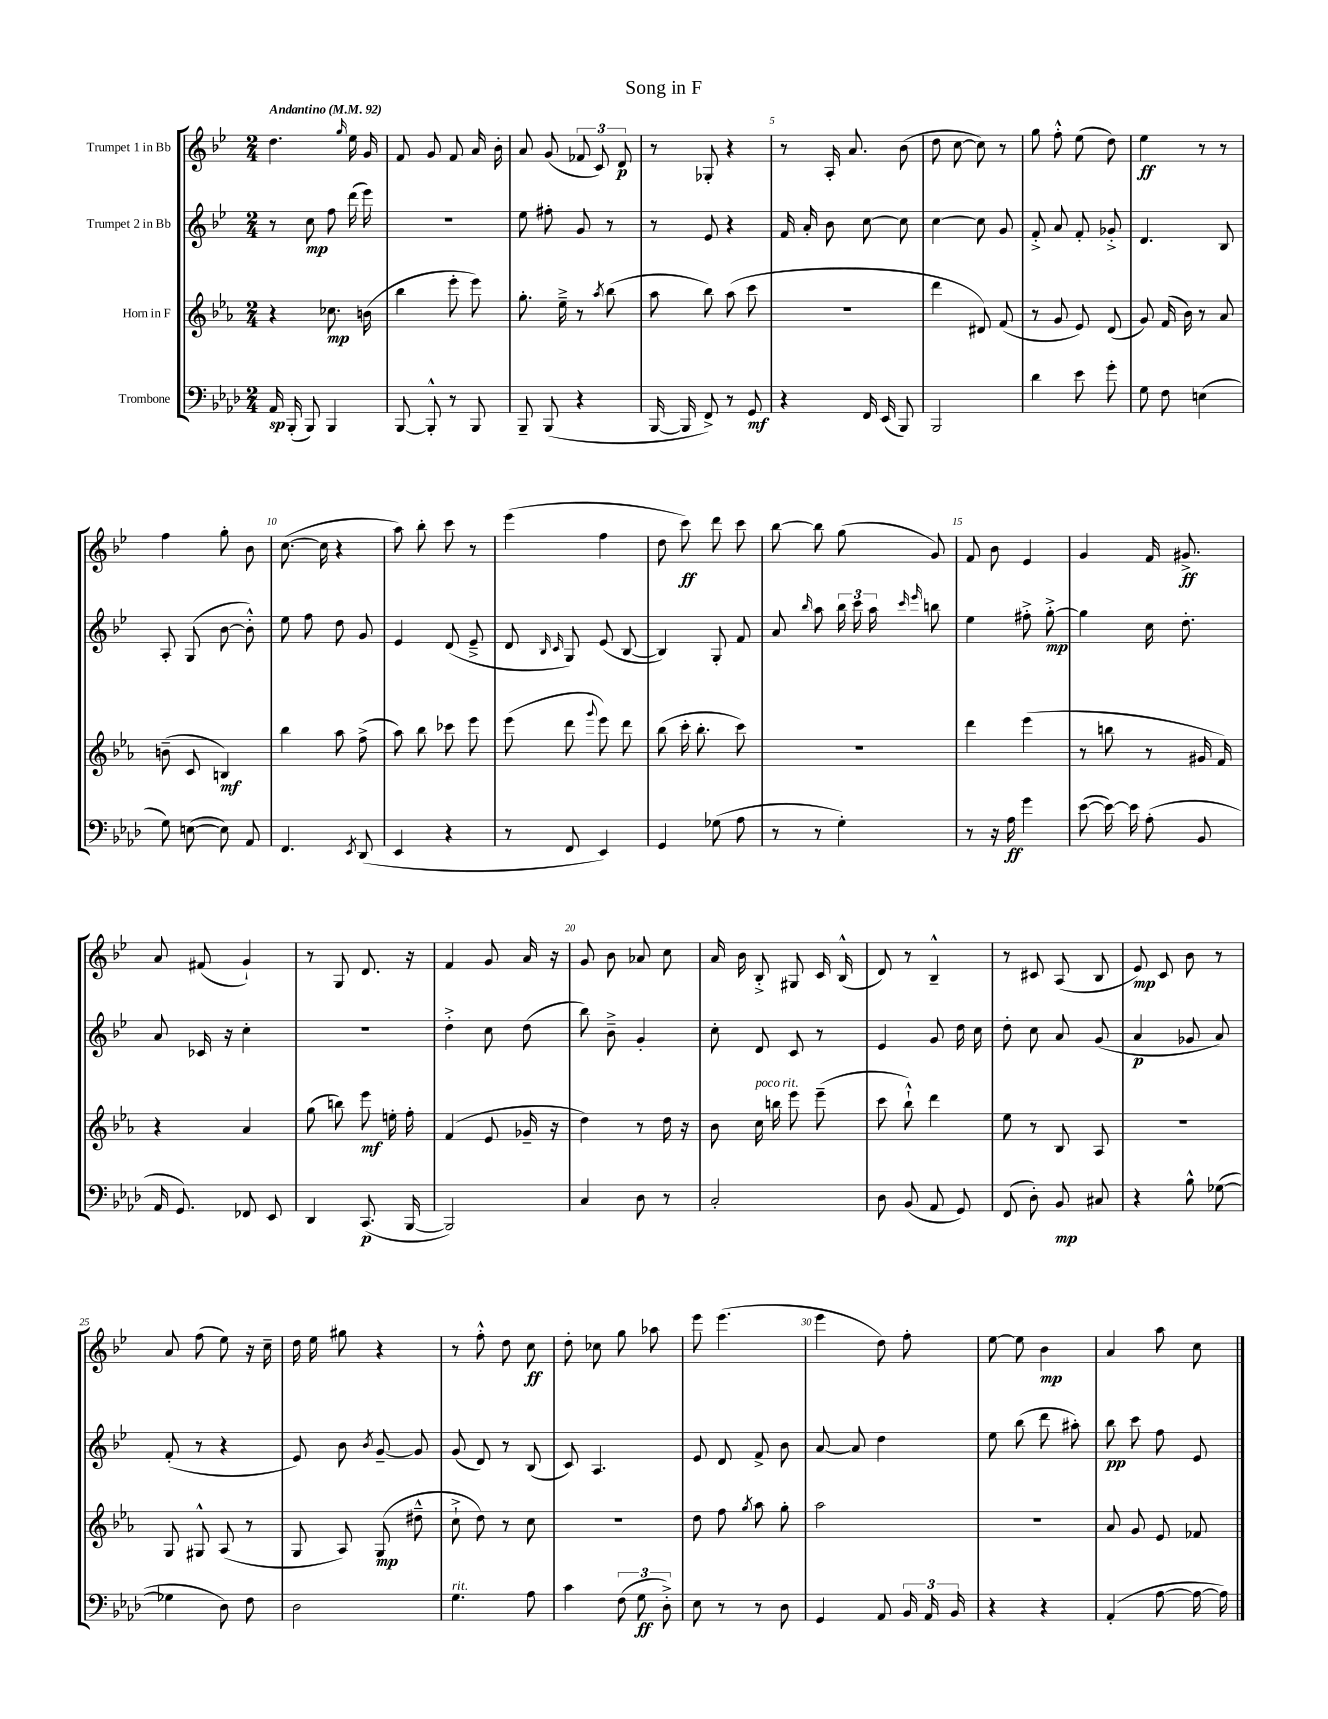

**kern	**kern	**kern	**kern
*staff4	*staff3	*staff2	*staff1
*clefF4	*clefG2	*clefG2	*clefG2
*k[b-e-a-d-]	*k[b-e-a-]	*k[b-e-]	*k[b-e-]
*M2/4	*M2/4	*M2/4	*M2/4
*MM92	*MM92	*MM92	*MM92
16AA-	4r	8r	4.dd
(16BBB-'	.	.	.
8BBB-)	.	8cc	.
4BBB-	8.cc-	8ff	.
.	.	.	16qqgg
.	.	(16ddd	16ee-
.	(16b	16eee-)	16g
=	=	=	=
[8BBB-	4bb-	2r	8f
8BBB-'^^]	.	.	8g
8r	8eee-'	.	8f
8BBB-	8eee-)	.	16a
.	.	.	16b-'
=	=	=	=
8BBB-~	8.gg'	8ee-	8a
(8BBB-	.	8ff#'	(8g
.	16ee-~^	.	.
4r	8r	8g	12f-
.	.	.	12c)
.	8qaa-	.	.
.	(8bb-	8r	.
.	.	.	12d
=	=	=	=
[16BBB-	8aa-	8r	8r
16BBB-]	.	.	.
8FF^)	8bb-)	8e-	8G-'
8r	(8aa-	4r	4r
8GG	8ccc	.	.
=	=	=	=
4r	2r	16f	8r
.	.	16a'	.
.	.	8b-	16A'
.	.	.	8.a
16FF	.	[8cc	.
(16EE-	.	.	.
8BBB-)	.	8cc]	(8b-
=	=	=	=
2BBB-	4ddd	[4cc	8dd
.	.	.	[8cc
.	8d#)	8cc]	8cc])
.	(8f	8g	8r
=	=	=	=
4d-	8r	8f'^	8gg
.	8g	8a	8ff'^^
8e-	8e-)	8f'	(8ee-
8g'	(8d	8g-'^	8dd)
=	=	=	=
8G	8g)	4.d	4ee-
8F	(16f	.	.
.	16b-)	.	.
(4E	8r	.	8r
.	8a-	8B-	8r
=	=	=	=
8G)	(8b~	8A'	4ff
([8E	8c	(8G	.
8E])	4B)	[8b-	8gg'
8AA-	.	8b-'^^])	8b-
=	=	=	=
4.FF	4bb-	8ee-	([8.cc
.	.	8ff	.
.	.	.	16cc]
.	8aa-	8dd	4r
8qEE-	.	.	.
(8DD-	(8ff^	8g	.
=	=	=	=
4EE-	8aa-)	4e-	8aa)
.	8bb-	.	8bb-'
4r	8ccc-	(8d	8ccc
.	8eee-	8e-~^	8r
=	=	=	=
8r	(8eee-	8d	(4eee-
.	.	16qqB-	.
.	.	16qqc	.
8FF	8ddd	8G)	.
.	8qqggg	.	.
4EE-)	8eee-)	(8e-	4ff
.	8ddd	[8B-	.
=	=	=	=
4GG	(8bb-	4B-])	8dd
.	16ccc'	.	8ccc)
.	8.bb-'	.	.
(8G-	.	8G'	8ddd
8A-	8ccc)	8f	8ccc
=	=	=	=
8r	2r	8a	[8bb-
.	.	16qqbb-	.
8r	.	8aa	8bb-]
4G')	.	24bb-	(8gg
.	.	24ccc	.
.	.	24aa	.
.	.	16qqccc	.
.	.	16qqeee-	.
.	.	8bb	8g)
=	=	=	=
8r	4ddd	4ee-	8f
16r	.	.	8b-
16A-	.	.	.
4g	(4eee-	8ff#'^	4e-
.	.	[8gg'^	.
=	=	=	=
([8e-	8r	4gg]	4g
16e-_)	8bb	.	.
16e-]	.	.	.
(8A-'	8r	16cc	16f
.	.	8.dd'	8.g#^
8BB-	16g#	.	.
.	16f)	.	.
=	=	=	=
16AA-	4r	8a	8a
8.GG)	.	.	.
.	.	16c-	(8f#
.	.	16r	.
8FF-	4a-	4cc'	4g`)
8EE-	.	.	.
=	=	=	=
4DD-	(8gg	2r	8r
.	8bb)	.	8G
(8.CC	8eee-	.	8.d
.	16ee'	.	.
[16BBB-	16ff'	.	16r
=	=	=	=
2BBB-])	(4f	4dd'^	4f
.	8e-	8cc	8g
.	16g-~	(8dd	16a
.	16r	.	16r
=	=	=	=
4C	4dd)	8bb-)	8g
.	.	8b-~^	8b-
8D-	8r	4g'	8a-
8r	16dd	.	8cc
.	16r	.	.
=	=	=	=
2C'	8b-	8cc'	16a
.	.	.	16b-
.	16cc	8d	8B-'^
.	16bb	.	.
.	8eee-	8c	8G#
.	(8eee-~	8r	16c
.	.	.	(16B-^^
=	=	=	=
8D-	8ccc	4e-	8d)
(8BB-	8bb-`^^)	.	8r
8AA-	4ddd	8g	4B-~^^
8GG)	.	16dd	.
.	.	16cc	.
=	=	=	=
(8FF	8ee-	8dd'	8r
8D-')	8r	8cc	8c#
8BB-	8B-	8a	(8A
8C#	8A-	(8g	8B-
=	=	=	=
4r	2r	4a	8e-)
.	.	.	8c
8B-^^	.	8g-	8b-
([8G-	.	8a)	8r
=	=	=	=
4G-]	8G	(8f'	8a
.	8G#^^	8r	(8ff
8D-)	(8A-	4r	8ee-)
8F	8r	.	16r
.	.	.	16cc~
=	=	=	=
2D-	8G	8e-)	16dd
.	.	.	16ee-
.	8A-)	8b-	8gg#
.	.	8qb-	.
.	(8G	[8g~	4r
.	8dd#~^^	8g]	.
=	=	=	=
4.G	8cc`^	(8g	8r
.	8dd)	8d)	8ff'^^
.	8r	8r	8dd
8A-	8cc	(8B-	8cc
=	=	=	=
4c	2r	8c)	8dd'
.	.	4.A	8cc-
(12F	.	.	8gg
12G	.	.	.
.	.	.	8aa-
12D-'^)	.	.	.
=	=	=	=
8E-	8dd	8e-	8eee-
8r	8ff	8d	(4.eee-
.	8qgg	.	.
8r	8aa-	8f^	.
8D-	8gg'	8b-	.
=	=	=	=
4GG	2aa-	[8a	4eee-
.	.	8a]	.
8AA-	.	4dd	8dd)
24BB-	.	.	8ff'
24AA-	.	.	.
24BB-	.	.	.
=	=	=	=
4r	2r	8ee-	[8ee-
.	.	(8bb-	8ee-]
4r	.	8ddd	4b-
.	.	8aa#')	.
=	=	=	=
(4AA-'	8a-	8bb-	4a
.	8g	8ccc	.
[8A-	8e-	8ff	8aa
16A-_	8f-	8e-	8cc
16A-])	.	.	.
==	==	==	==
*-	*-	*-	*-
